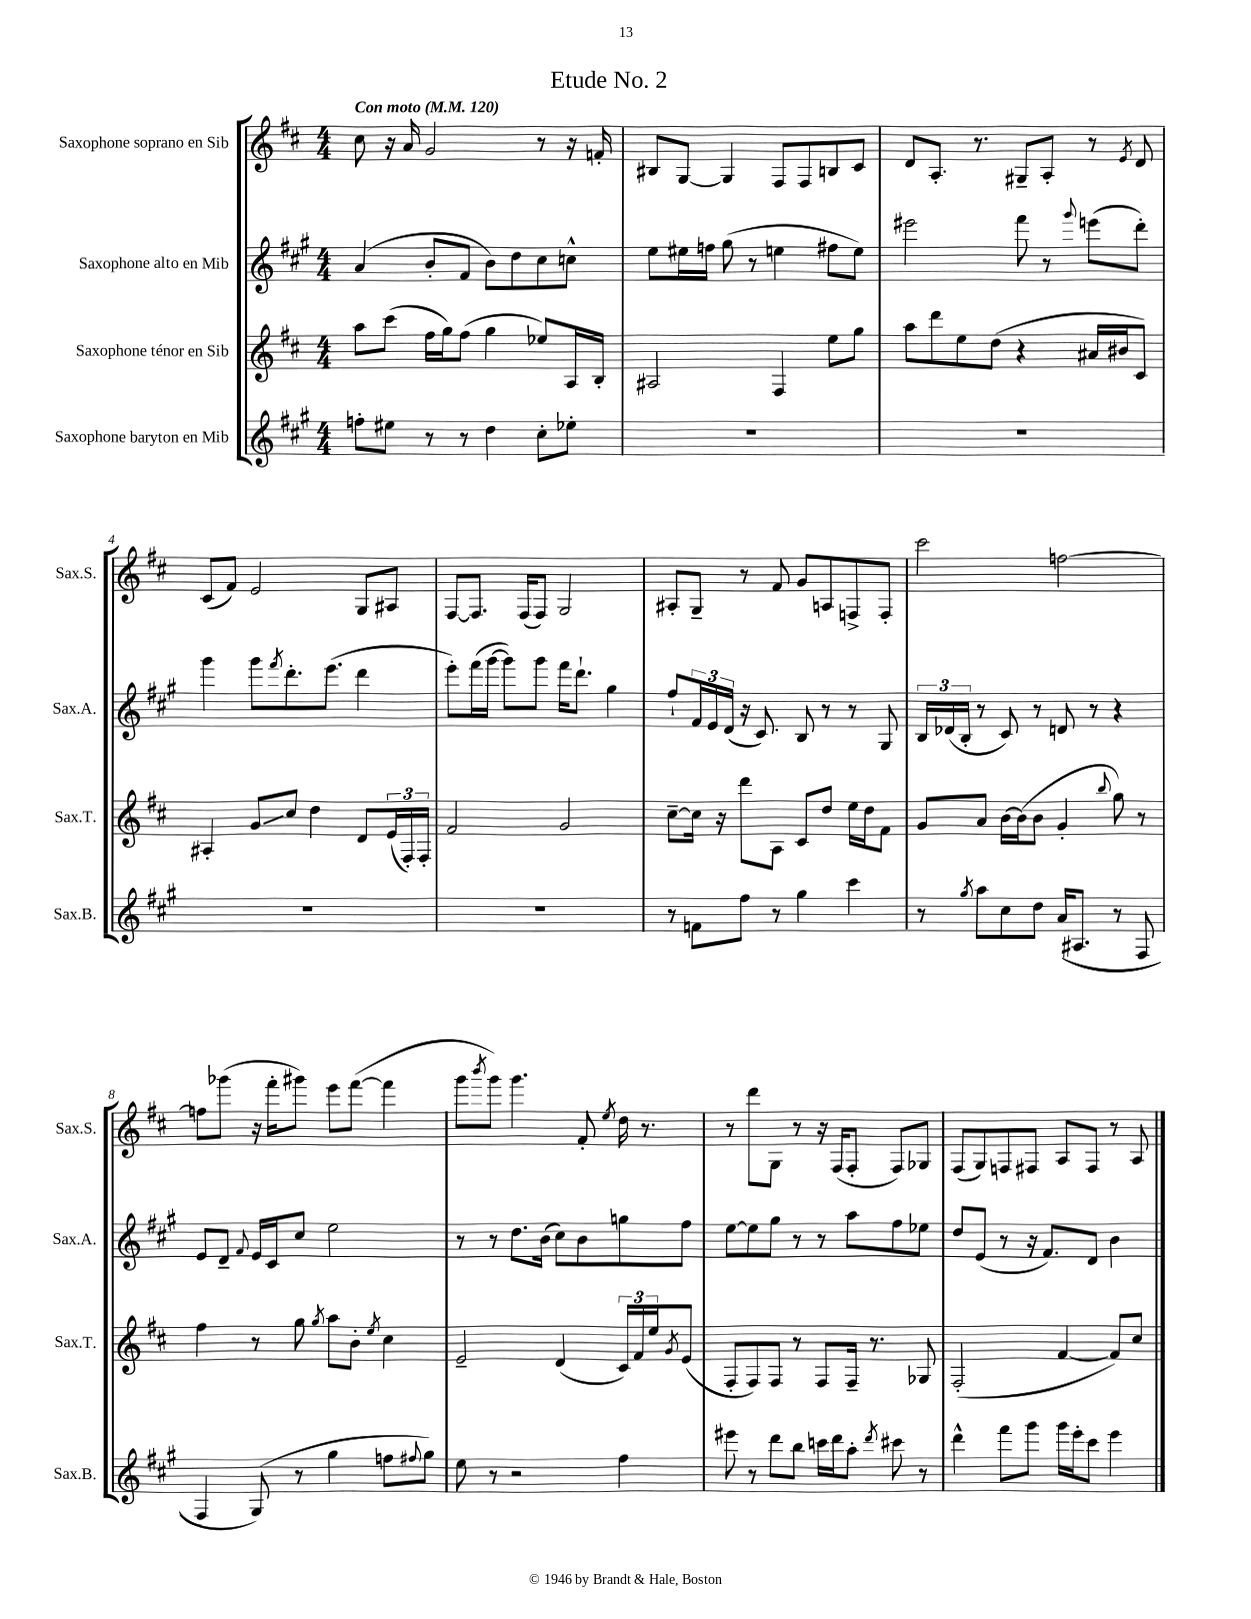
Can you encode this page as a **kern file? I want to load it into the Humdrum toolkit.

**kern	**kern	**kern	**kern
*staff4	*staff3	*staff2	*staff1
*clefG2	*clefG2	*clefG2	*clefG2
*k[f#c#g#]	*k[f#c#]	*k[f#c#g#]	*k[f#c#]
*M4/4	*M4/4	*M4/4	*M4/4
*MM120	*MM120	*MM120	*MM120
8ff'	8aa	(4a	8cc#
8ee#	(8ccc#	.	16r
.	.	.	16a
8r	16ff#	8b'	2g
.	16gg)	.	.
8r	(8ff#	8f#	.
4dd	4gg	8b)	.
.	.	8dd	.
8cc#'	8ee-)	8cc#	8r
8ee-'	16A	8cc^^	16r
.	16B'	.	16f'
=	=	=	=
1r	2A#	8ee	8B#
.	.	16ee#	[8G
.	.	16ff	.
.	.	(8gg#	4G]
.	.	8r	.
.	4F#	4ee	8F#
.	.	.	8F#
.	8ee	8ff#	8B
.	8gg	8ee)	8c#
=	=	=	=
1r	8aa	2eee#	8d
.	8ddd	.	8.A'
.	8ee	.	.
.	.	.	8.r
.	(8dd	.	.
.	4r	8fff#	8G#~
.	.	8r	8A'
.	.	8qqggg#	.
.	16a#	(8eee	8r
.	16b#	.	.
.	.	.	8qe
.	8c#)	8ddd')	8d
=	=	=	=
1r	4A#'	4ggg#	(8c#
.	.	.	8f#)
.	8g	8ggg#	2e
.	.	8qfff#	.
.	8cc#	8.ddd'	.
.	4dd	.	.
.	.	(8.eee	.
.	8d	4ddd	8G
.	(24e	.	8A#
.	24F#')	.	.
.	24F#'	.	.
=	=	=	=
1r	2f#	8eee')	[8F#
.	.	(16fff#	8.F#]
.	.	[16ggg#	.
.	.	8ggg#])	.
.	.	.	(16F#
.	.	8ggg#	8F#)
.	2g	16fff#	2G
.	.	8.ddd`	.
.	.	4gg#	.
=	=	=	=
8r	[8cc#~	8ff#`	8A#'
8f	16cc#]	24f#	8G~
.	.	24e	.
.	16r	.	.
.	.	(24d	.
8ff#	8ddd	16r	8r
.	.	8.c#)	.
8r	8A	.	8f#
4gg#	8c#	8B	8g
.	8dd	8r	8A
4ccc#	16ee	8r	8F^
.	16dd	.	.
.	8f#	8G#	8F'
=	=	=	=
8r	8g	24B	2ccc#
.	.	(24d-	.
.	.	24B'	.
8qgg#	.	.	.
8aa	8a	8r	.
8cc#	[16b	8c#)	.
.	(16b]	.	.
8dd	8b	8r	.
&((16a	4g'	8d	[2ff
8.A#	.	.	.
.	.	8r	.
.	8qqbb	.	.
8r	8gg)	4r	.
8F#	8r	.	.
=	=	=	=
4F#)	4ff#	8e	8ff]
.	.	8d~	(8ggg-
.	.	8qqf#	.
(8G#&)	8r	16e	16r
.	.	16c#	16fff#'
8r	8gg	8cc#	8ggg#)
.	8qgg	.	.
4gg#	8aa	2ee	8eee
.	8b'	.	([8fff#
.	8qee	.	.
8ff	4cc#	.	4fff#]
8qqff#	.	.	.
8gg#)	.	.	.
=	=	=	=
8ee	2e~	8r	8ggg
.	.	.	8qbbb
8r	.	8r	8ggg)
2r	.	8.dd	4.ggg
.	.	(16b	.
.	(4d	8cc#)	.
.	.	8b	8f#'
.	.	.	8qee
4ff#	24c#)	8gg	16dd
.	24f#	.	.
.	.	.	8.r
.	24ee	.	.
.	8qg	.	.
.	(8e	8ff#	.
=	=	=	=
8eee#	8F#'	[8ee	8r
8r	8F#)	8ee]	8ddd
8ddd	8F#	8gg#	8G
8bb	8r	8r	8r
16ccc	8F#	8r	16r
16ddd	.	.	(16F#
8aa'	16F#~	8aa	8F#'
.	8.r	.	.
8qddd	.	.	.
8ccc#	.	8ff#	8F#)
8r	8G-	8ee-	8G-
=	=	=	=
4ddd^^	(2F#'	8dd	(8F#
.	.	(8e	8G)
8fff#	.	8r	8F
8ggg#	.	16r	8F#
.	.	8.f#)	.
16ggg#	[4f#	.	8A
16eee'	.	.	.
8ccc#	.	8d	8F#
4eee	8f#])	4b	8r
.	8cc#	.	8A
==	==	==	==
*-	*-	*-	*-
